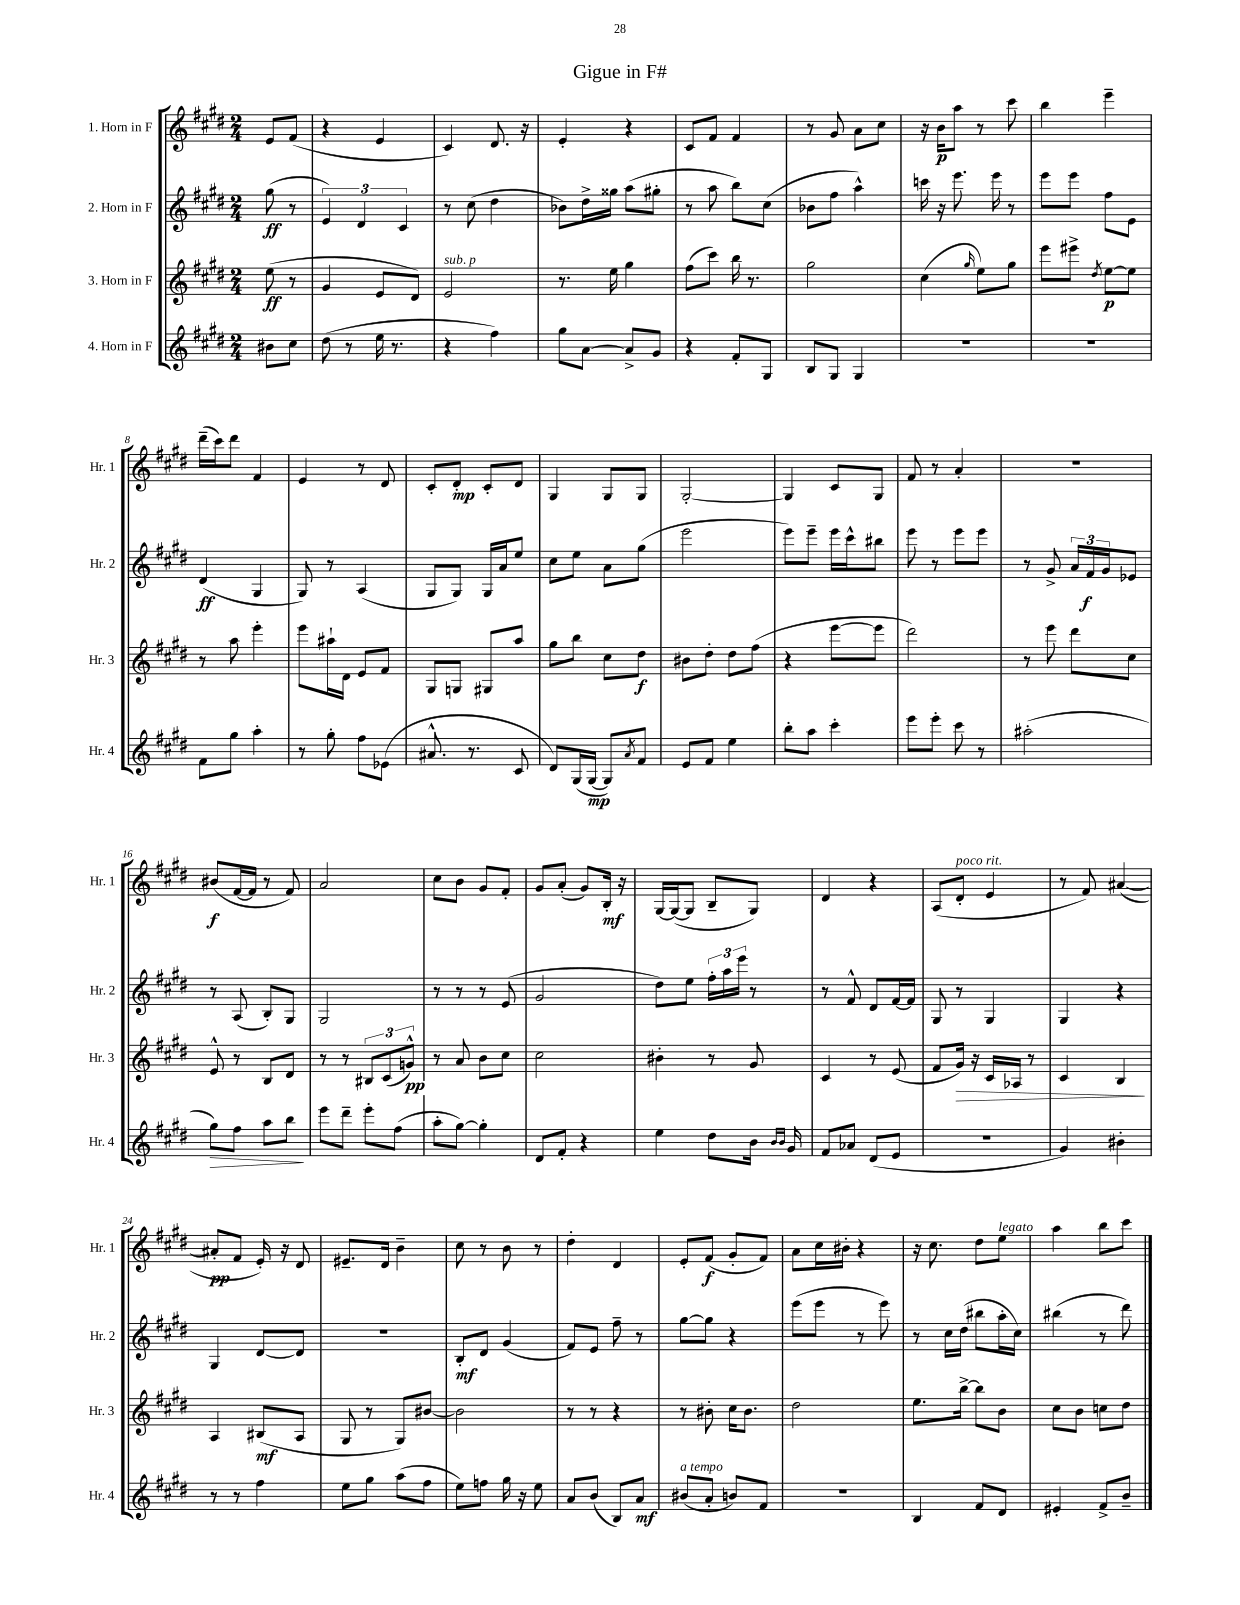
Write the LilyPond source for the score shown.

\header { title = "Gigue in F#" }
<<
\new StaffGroup <<
\new Staff = "s0" \with { instrumentName = "1. Horn in F" shortInstrumentName = "Hr. 1" } {
    \clef treble \key e \major \numericTimeSignature \time 2/4 \partial 4
    e'8 fis'8( |
    r4 e'4 |
    cis'4) dis'8. r16 |
    e'4-. r4 |
    cis'8 fis'8 fis'4 |
    r8 gis'8 a'8 cis''8 |
    r16 b'16\p a''8 r8 cis'''8 |
    b''4 e'''4-- |
    dis'''16--( cis'''16) dis'''8 fis'4 |
    e'4 r8 dis'8 |
    cis'8-. dis'8-.\mp cis'8-. dis'8 |
    gis4 gis8 gis8 |
    gis2~-. |
    gis4 cis'8 gis8 |
    fis'8 r8 a'4-. |
    R2 |
    bis'8\f( fis'16~ fis'16 r8 fis'8) |
    a'2 |
    cis''8 b'8 gis'8 fis'8-. |
    gis'8 a'8-.( gis'8) b16-.\mf r16 |
    gis16~ gis16~( gis8 b8-- gis8) |
    dis'4 r4 |
    a8( dis'8-.^\markup { \italic "poco rit." } e'4 |
    r8 fis'8) ais'4~( |
    ais'8-.\pp fis'8 e'16-.) r16 dis'8 |
    eis'8.-- dis'16 b'4-- |
    cis''8 r8 b'8 r8 |
    dis''4-. dis'4 |
    e'8-. fis'8\f( gis'8-. fis'8) |
    a'8 cis''16 bis'16-. r4 |
    r16 cis''8. dis''8 e''8^\markup { \italic "legato" } |
    a''4 b''8 cis'''8 \bar "|." |
}
\new Staff = "s1" \with { instrumentName = "2. Horn in F" shortInstrumentName = "Hr. 2" } {
    \clef treble \key e \major \numericTimeSignature \time 2/4 \partial 4
    gis''8\ff( r8 |
    \tuplet 3/2 { e'4) dis'4 cis'4 } |
    r8 cis''8( dis''4 |
    bes'8) dis''16-> gisis''16 a''8( gis''8-. |
    r8 a''8 b''8) cis''8( |
    bes'8 fis''8 a''4-^) |
    c'''16 r16 e'''8. e'''16 r8 |
    e'''8 e'''8 fis''8 e'8 |
    dis'4\ff( gis4 |
    gis8) r8 a4( |
    gis8 gis8) gis16 a'16 e''8 |
    cis''8 e''8 a'8 gis''8( |
    e'''2 |
    e'''8) e'''8-- e'''16 cis'''16-^ bis''8 |
    e'''8 r8 e'''8 e'''8 |
    r8 gis'8-> \tuplet 3/2 { a'16 fis'16\f gis'16 } ees'8 |
    r8 a8( b8-.) gis8 |
    gis2 |
    r8 r8 r8 e'8( |
    gis'2 |
    dis''8) e''8 \tuplet 3/2 { fis''16-. a''16 e'''16 } r8 |
    r8 fis'8-^ dis'8 fis'16~ fis'16 |
    gis8 r8 gis4 |
    gis4 r4 |
    gis4 dis'8~ dis'8 |
    r2 |
    b8-.\mf dis'8 gis'4( |
    fis'8) e'8 fis''8-- r8 |
    gis''8~ gis''8 r4 |
    e'''8( e'''8 r8 e'''8) |
    r8 cis''16 dis''16( bis''8 a''16-. cis''16) |
    bis''4( r8 dis'''8) \bar "|." |
}
\new Staff = "s2" \with { instrumentName = "3. Horn in F" shortInstrumentName = "Hr. 3" } {
    \clef treble \key e \major \numericTimeSignature \time 2/4 \partial 4
    e''8\ff( r8 |
    gis'4 e'8 dis'8) |
    e'2^\markup { \italic "sub. p" } |
    r8. e''16 gis''4 |
    fis''8( cis'''8) b''16 r8. |
    gis''2 |
    cis''4( \grace { gis''16 } e''8) gis''8 |
    e'''8 eis'''8-> \acciaccatura { dis''8 } e''8~\p e''8 |
    r8 a''8 e'''4-. |
    e'''8 ais''16-! dis'16 e'8 fis'8 |
    gis8 g8 gis8 a''8 |
    gis''8 b''8 cis''8 dis''8\f |
    bis'8 dis''8-. dis''8 fis''8( |
    r4 e'''8~ e'''8 |
    dis'''2) |
    r8 e'''8 dis'''8 cis''8 |
    e'8-^ r8 b8 dis'8 |
    r8 r8 \tuplet 3/2 { bis8 cis'8( g'8-^\pp) } |
    r8 a'8 b'8 cis''8 |
    cis''2 |
    bis'4-. r8 gis'8 |
    cis'4 r8 e'8( |
    fis'8 gis'16\>) r16 cis'16 aes16 r8 |
    cis'4 b4\! |
    a4 bis8\mf( a8 |
    gis8 r8 gis8) bis'8~ |
    bis'2 |
    r8 r8 r4 |
    r8 bis'8-. cis''16 bis'8. |
    dis''2 |
    e''8. b''16~-> b''8 b'8 |
    cis''8 b'8 c''8 dis''8 \bar "|." |
}
\new Staff = "s3" \with { instrumentName = "4. Horn in F" shortInstrumentName = "Hr. 4" } {
    \clef treble \key e \major \numericTimeSignature \time 2/4 \partial 4
    bis'8 cis''8 |
    dis''8( r8 e''16 r8. |
    r4 fis''4) |
    gis''8 a'8~ a'8-> gis'8 |
    r4 fis'8-. gis8 |
    b8 gis8 gis4 |
    R2 |
    r2 |
    fis'8 gis''8 a''4-. |
    r8 gis''8-. fis''8 ees'8( |
    ais'8.-^ r8. cis'8 |
    dis'8) gis16( gis16~\mp gis8) \acciaccatura { a'8 } fis'8 |
    e'8 fis'8 e''4 |
    b''8-. a''8 cis'''4-. |
    e'''8 e'''8-. cis'''8 r8 |
    ais''2-.( |
    gis''8\>) fis''8 a''8 b''8\! |
    e'''8 dis'''8-- e'''8-. fis''8( |
    a''8-. gis''8~) gis''4-. |
    dis'8 fis'8-. r4 |
    e''4 dis''8 b'16 \grace { b'16 b'16 } gis'16 |
    fis'8 aes'8 dis'8( e'8 |
    r2 |
    gis'4) bis'4-. |
    r8 r8 fis''4 |
    e''8 gis''8 a''8( fis''8 |
    e''8) f''8 gis''16 r16 e''8 |
    a'8 b'8( b8) a'8\mf |
    bis'8^\markup { \italic "a tempo" }( a'8-. b'8) fis'8 |
    R2 |
    b4 fis'8 dis'8 |
    eis'4-. fis'8-> b'8-- \bar "|." |
}
>>
>>
